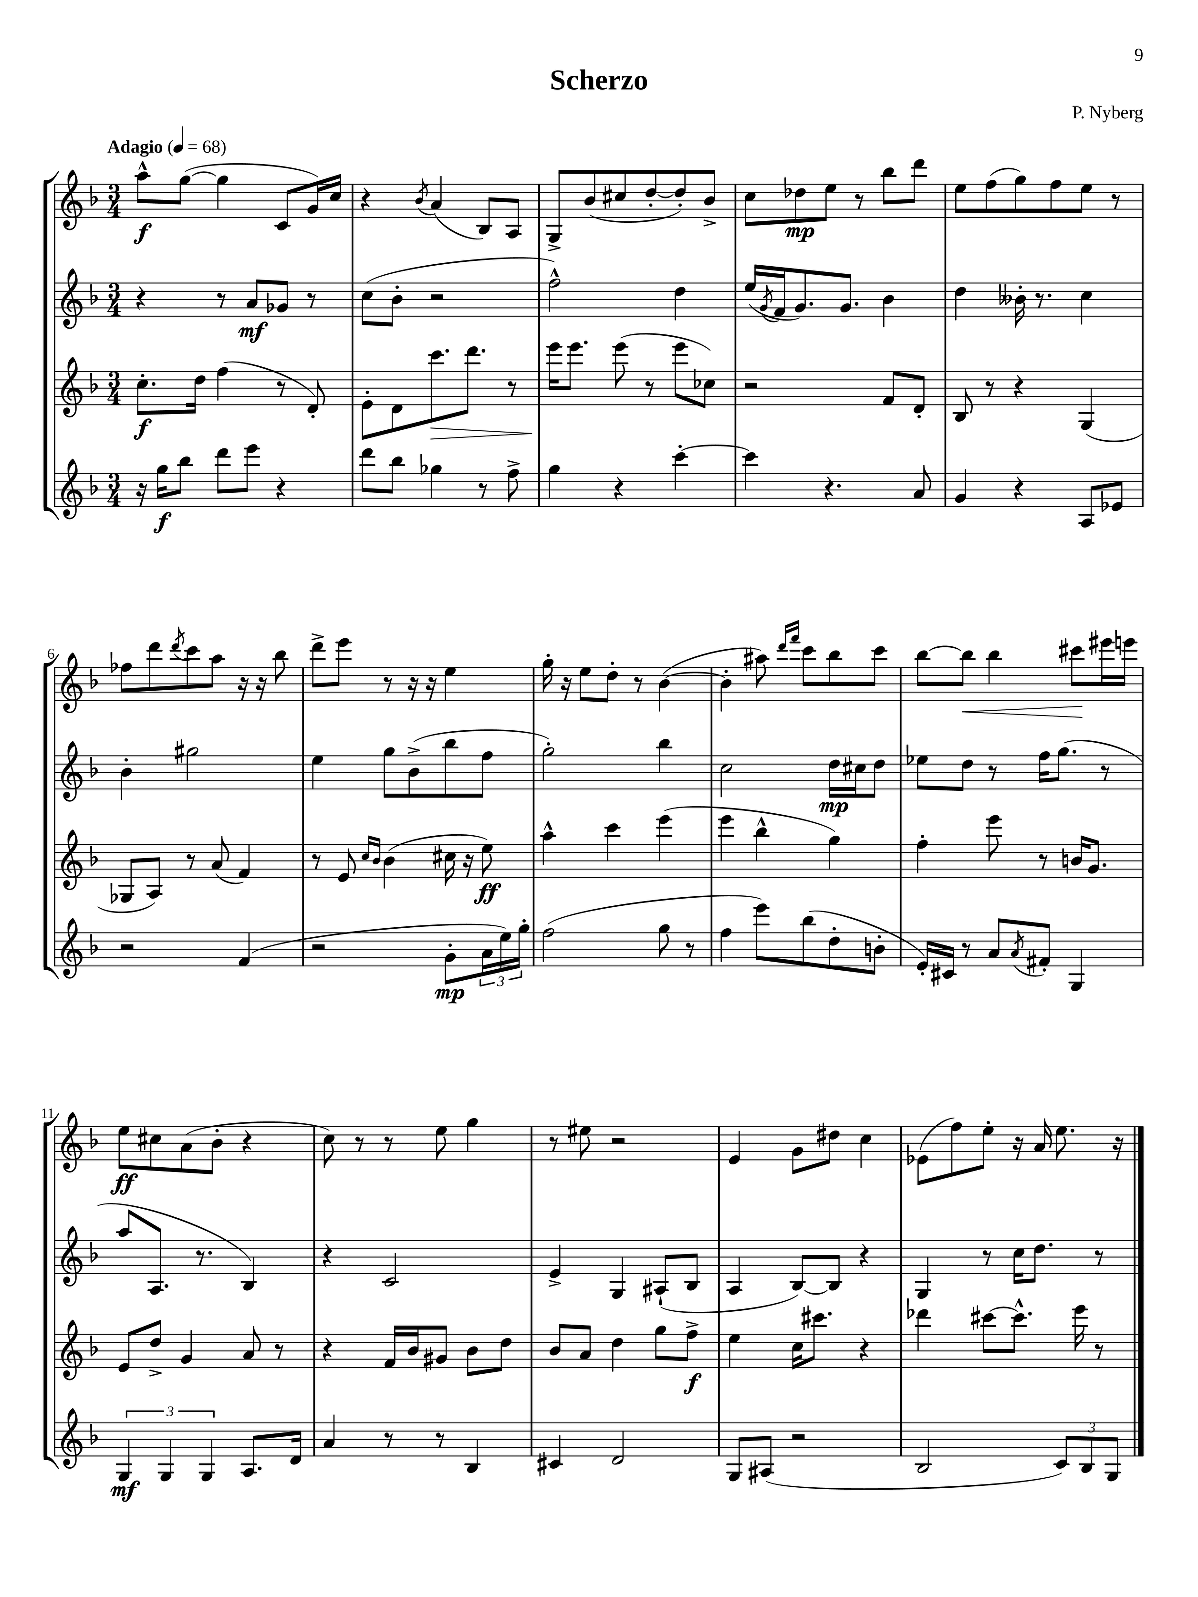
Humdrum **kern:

**kern	**dynam	**kern	**dynam	**kern	**dynam	**kern	**dynam
*part4	*part4	*part3	*part3	*part2	*part2	*part1	*part1
*staff4	*staff4	*staff3	*staff3	*staff2	*staff2	*staff1	*staff1
*clefG2	*	*clefG2	*	*clefG2	*	*clefG2	*
*k[b-]	*	*k[b-]	*	*k[b-]	*	*k[b-]	*
*M3/4	*	*M3/4	*	*M3/4	*	*M3/4	*
*MM68	*	*MM68	*	*MM68	*	*MM68	*
=1	=1	=1	=1	=1	=1	=1	=1
!	!	!	!	!	!	!LO:TX:a:B:t=Adagio	!
16r	.	8.cc'\L	f	4r	.	8aa^^\L	f
16gg\KL	f	.	.	.	.	.	.
8bb-\J	.	.	.	.	.	([8gg\J	.
.	.	16dd\Jk	.	.	.	.	.
8ddd\L	.	(4ff\	.	8r	.	4gg\]	.
8eee\J	.	.	.	8a/L	mf	.	.
4r	.	8r	.	8g-X/J	.	8c/L	.
.	.	8d'/)	.	8r	.	16g/L)	.
.	.	.	.	.	.	16cc/JJ	.
=2	=2	=2	=2	=2	=2	=2	=2
8ddd\L	.	8e'\L	.	(8cc\L	.	4r	.
8bb-\J	.	8d\	.	8b-'\J	.	.	.
.	.	.	.	.	.	8qb-/	.
!	!	!	!LO:HP:b	!	!	!	!
4gg-X\	.	8.ccc\	>	2r	.	(4a/	.
.	.	8.ddd\J	.	.	.	.	.
8r	.	.	.	.	.	8B-/L)	.
8ff^\	.	8r	.	.	.	8A/J	.
=3	=3	=3	=3	=3	=3	=3	=3
4gg\	.	16eee\KL	.	2ff^^\)	.	8G^/L	.
.	.	8.eee\J	]	.	.	.	.
.	.	.	.	.	.	(8b-/	.
4r	.	(8eee\	.	.	.	8cc#X/	.
.	.	8r	.	.	.	[8dd'/	.
[4ccc'\	.	8eee\L	.	4dd\	.	8dd'/])	.
.	.	8cc-X\J)	.	.	.	8b-^/J	.
=4	=4	=4	=4	=4	=4	=4	=4
4ccc\]	.	2r	.	(16ee/LL	.	8cc\L	.
.	.	.	.	8qg/	.	.	.
.	.	.	.	16f/J	.	.	.
.	.	.	.	8.g/)	.	8dd-X\	mp
4.r	.	.	.	.	.	8ee\J	.
.	.	.	.	8.g/J	.	.	.
.	.	.	.	.	.	8r	.
.	.	8f/L	.	4b-\	.	8bb-\L	.
8a/	.	8d'/J	.	.	.	8ddd\J	.
=5	=5	=5	=5	=5	=5	=5	=5
4g/	.	8B-/	.	4dd\	.	8ee\L	.
.	.	8r	.	.	.	(8ff\	.
4r	.	4r	.	16b--X'\	.	8gg\)	.
.	.	.	.	8.r	.	.	.
.	.	.	.	.	.	8ff\	.
8A/L	.	(4G/	.	4cc\	.	8ee\J	.
8e-X/J	.	.	.	.	.	8r	.
!!LO:LB:g=z
=6	=6	=6	=6	=6	=6	=6	=6
2r	.	8G-X/L	.	4b-'\	.	8ff-X\L	.
.	.	8A/J)	.	.	.	8ddd\	.
.	.	.	.	.	.	8qddd/	.
.	.	8r	.	2gg#X\	.	8ccc\	.
.	.	(8a/	.	.	.	8aa\J	.
(4f/	.	4f/)	.	.	.	16r	.
.	.	.	.	.	.	16r	.
.	.	.	.	.	.	8bb-\	.
=7	=7	=7	=7	=7	=7	=7	=7
2r	.	8r	.	4ee\	.	8ddd^\L	.
.	.	8e/	.	.	.	8eee\J	.
.	.	16qqcc/LL	.	.	.	.	.
.	.	16qqb-/JJ	.	.	.	.	.
.	.	(4b-\	.	8gg\L	.	8r	.
.	.	.	.	(8b-^\	.	16r	.
.	.	.	.	.	.	16r	.
8g'\L	mp	16cc#X\	.	8bb-\	.	4ee\	.
.	.	16r	.	.	.	.	.
24a\L	.	8ee\)	ff	8ff\J	.	.	.
24ee\)	.	.	.	.	.	.	.
24gg'\JJ	.	.	.	.	.	.	.
=8	=8	=8	=8	=8	=8	=8	=8
(2ff\	.	4aa^^\	.	2gg'\)	.	16gg'\	.
.	.	.	.	.	.	16r	.
.	.	.	.	.	.	8ee\L	.
.	.	4ccc\	.	.	.	8dd'\J	.
.	.	.	.	.	.	8r	.
8gg\	.	(4eee\	.	4bb-\	.	([4b-\	.
8r	.	.	.	.	.	.	.
=9	=9	=9	=9	=9	=9	=9	=9
4ff\	.	4eee\	.	2cc\	.	4b-'\]	.
8eee\L)	.	4bb-^^\	.	.	.	8aa#X\)	.
.	.	.	.	.	.	16qqddd/LL	.
.	.	.	.	.	.	16qqfff/JJ	.
(8bb-\	.	.	.	.	.	8ccc\L	.
8dd'\	.	4gg\)	.	16dd\LL	mp	8bb-\	.
.	.	.	.	16cc#X\J	.	.	.
8bn'\J	.	.	.	8dd\J	.	8ccc\J	.
=10	=10	=10	=10	=10	=10	=10	=10
16e'/LL)	.	4ff'\	.	8ee-X\L	.	[8bb-\L	.
16c#X/JJ	.	.	.	.	.	.	.
!	!	!	!	!	!	!	!LO:HP:b
8r	.	.	.	8dd\J	.	8bb-\J]	<
8a/L	.	8eee\	.	8r	.	4bb-\	.
8qa/	.	.	.	.	.	.	.
8f#X'/J	.	8r	.	16ff\KL	.	.	.
.	.	.	.	(8.gg\J	.	.	.
4G/	.	16bn/KL	.	.	.	8ccc#X\L	.
.	.	8.g/J	.	.	.	.	.
.	.	.	.	8r	.	16eee#X\L	[
.	.	.	.	.	.	16eeen\JJ	.
!!LO:LB:g=z
=11	=11	=11	=11	=11	=11	=11	=11
6G/	mf	8e/L	.	8aa/L	.	8ee\L	ff
.	.	8dd^/J	.	8.A/J	.	8cc#X\	.
6G/	.	.	.	.	.	.	.
.	.	4g/	.	.	.	(8a\	.
.	.	.	.	8.r	.	.	.
6G/	.	.	.	.	.	.	.
.	.	.	.	.	.	8b-'\J	.
8.A/L	.	8a/	.	4B-/)	.	4r	.
.	.	8r	.	.	.	.	.
16d/Jk	.	.	.	.	.	.	.
=12	=12	=12	=12	=12	=12	=12	=12
4a/	.	4r	.	4r	.	8cc\)	.
.	.	.	.	.	.	8r	.
8r	.	16f/LL	.	2c/	.	8r	.
.	.	16b-/J	.	.	.	.	.
8r	.	8g#X/J	.	.	.	8ee\	.
4B-/	.	8b-\L	.	.	.	4gg\	.
.	.	8dd\J	.	.	.	.	.
=13	=13	=13	=13	=13	=13	=13	=13
4c#X/	.	8b-/L	.	4e^/	.	8r	.
.	.	8a/J	.	.	.	8ee#X\	.
2d/	.	4dd\	.	4G/	.	2r	.
.	.	8gg\L	.	(8A#X`/L	.	.	.
.	.	8ff^\J	f	8B-/J	.	.	.
=14	=14	=14	=14	=14	=14	=14	=14
8G/L	.	4ee\	.	4A/	.	4e/	.
(8A#X/J	.	.	.	.	.	.	.
2r	.	16cc\KL	.	[8B-/L)	.	8g\L	.
.	.	8.ccc#X\J	.	.	.	.	.
.	.	.	.	8B-/J]	.	8dd#X\J	.
.	.	4r	.	4r	.	4cc\	.
=15	=15	=15	=15	=15	=15	=15	=15
2B-/	.	4ddd-X\	.	4G/	.	(8e-X\L	.
.	.	.	.	.	.	8ff\)	.
.	.	[8ccc#X\L	.	8r	.	8ee'\J	.
.	.	8.ccc#^^\J]	.	16cc\KL	.	16r	.
.	.	.	.	8.dd\J	.	16a/	.
12c/L)	.	.	.	.	.	8.ee\	.
.	.	16eee\	.	.	.	.	.
12B-/	.	.	.	.	.	.	.
.	.	8r	.	8r	.	.	.
12G/J	.	.	.	.	.	.	.
.	.	.	.	.	.	16r	.
==	==	==	==	==	==	==	==
*-	*-	*-	*-	*-	*-	*-	*-
